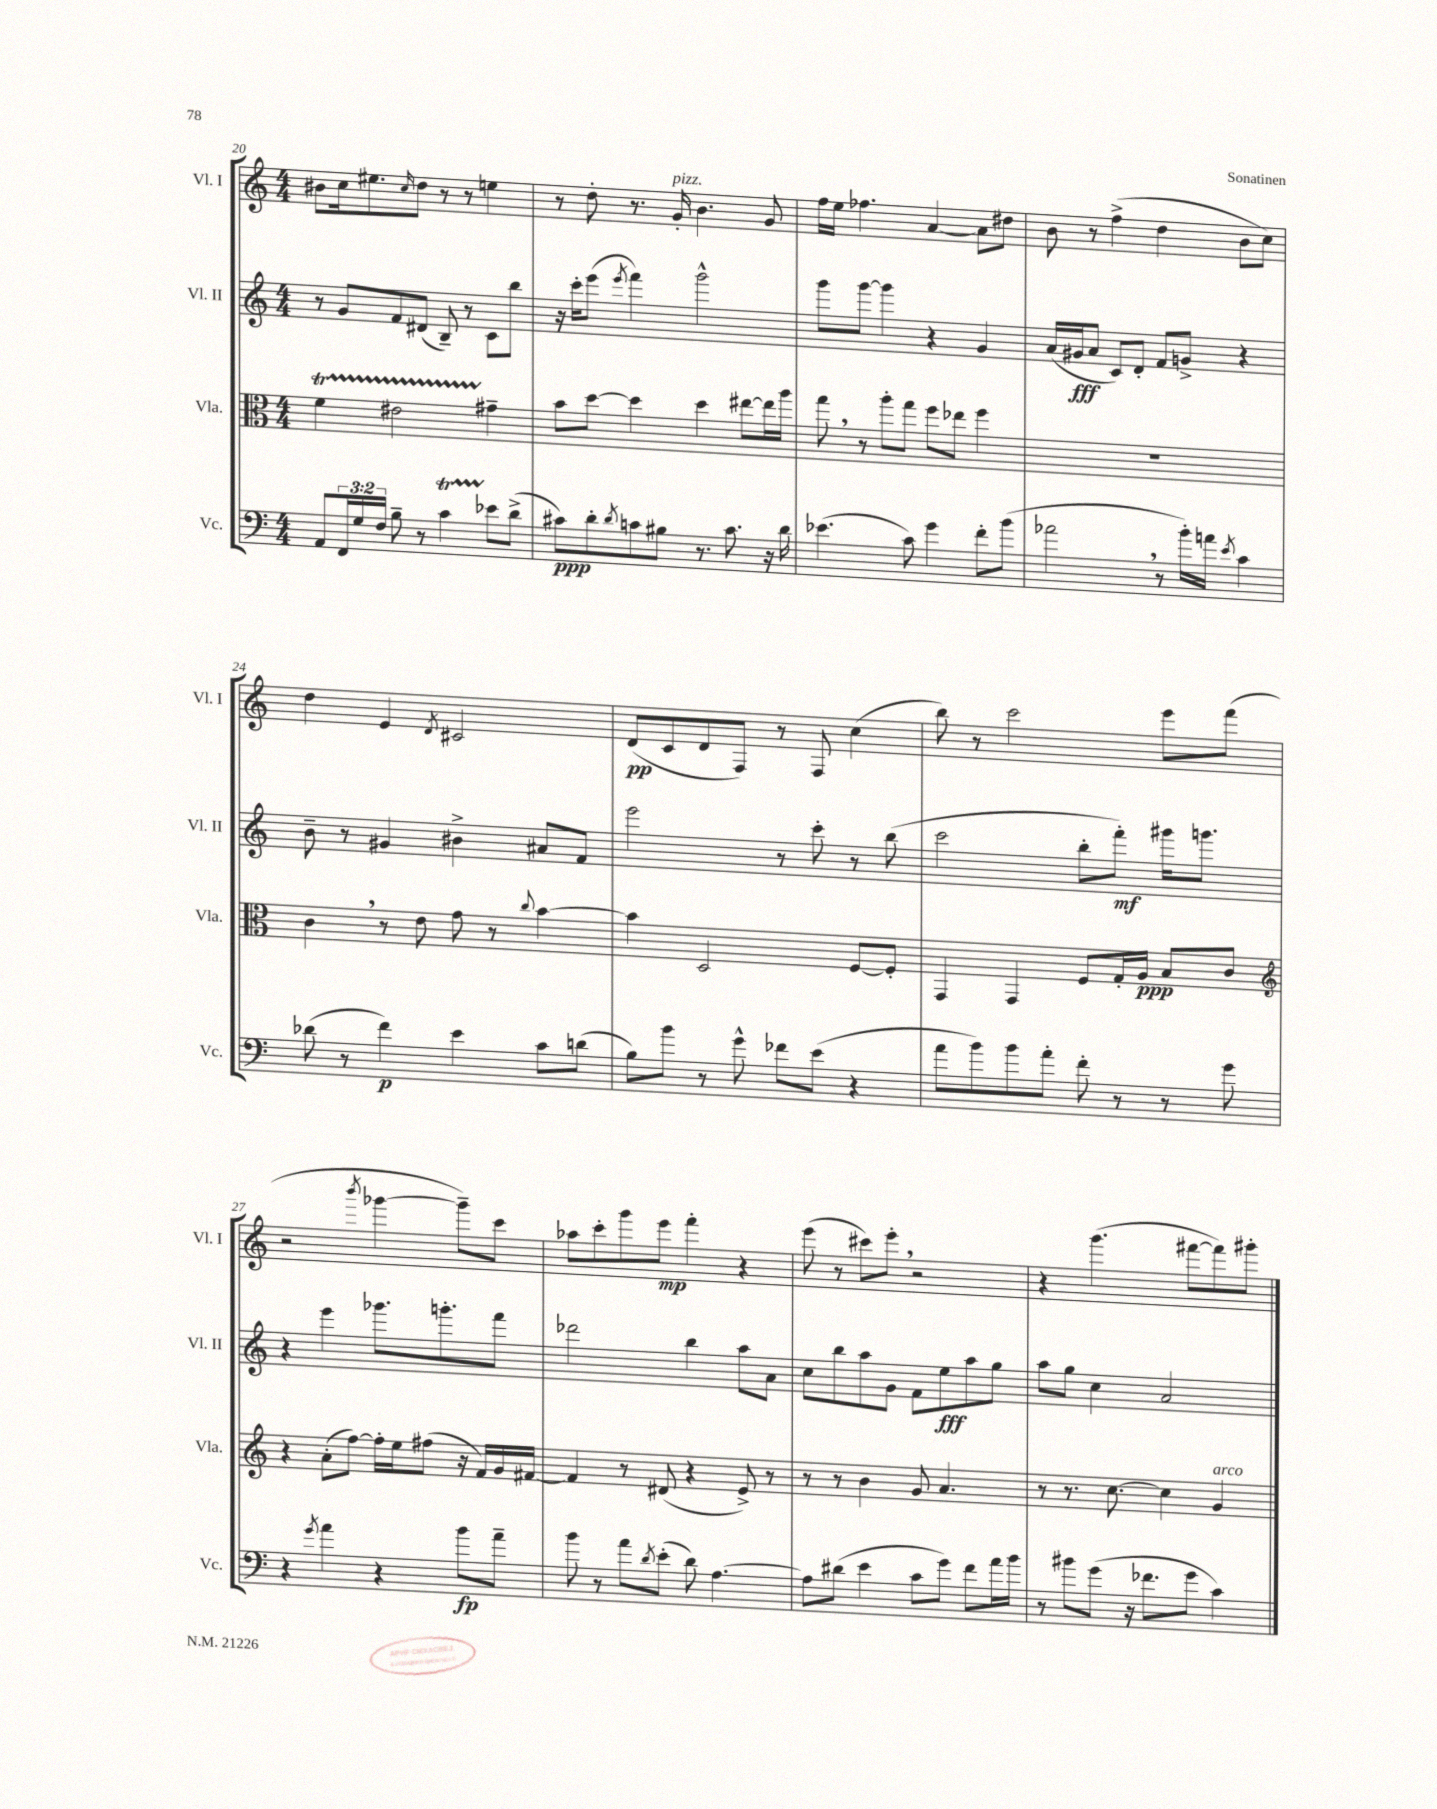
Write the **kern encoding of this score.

**kern	**dynam	**kern	**dynam	**kern	**dynam	**kern	**dynam
*part4	*part4	*part3	*part3	*part2	*part2	*part1	*part1
*staff4	*staff4	*staff3	*staff3	*staff2	*staff2	*staff1	*staff1
*I"Vc.	*	*I"Vla.	*	*I"Vl. II	*	*I"Vl. I	*
*I'Vc.	*	*I'Vla.	*	*I'Vl. II	*	*I'Vl. I	*
*clefF4	*	*clefC3	*	*clefG2	*	*clefG2	*
*k[]	*	*k[]	*	*k[]	*	*k[]	*
*M4/4	*	*M4/4	*	*M4/4	*	*M4/4	*
=20	=20	=20	=20	=20	=20	=20	=20
8AA/L	.	4fT\	.	8r	.	8b#X\L	.
24FF/L	.	.	.	8g/L	.	16cc\k	.
24G/	.	.	.	.	.	.	.
.	.	.	.	.	.	8.ee#X\	.
24F/JJ	.	.	.	.	.	.	.
8B~\	.	2e#XTTT\	.	8f/	.	.	.
.	.	.	.	.	.	16qqcc/	.
8r	.	.	.	(8d#X/J	.	8dd\J	.
4cT\	.	.	.	8B~/)	.	8r	.
.	.	.	.	8r	.	8r	.
8e-X\L	.	4g#X~\	.	8c\L	.	4een\	.
(8d^\J	.	.	.	8bb\J	.	.	.
=21	=21	=21	=21	=21	=21	=21	=21
8c#X\L)	ppp	8b\L	.	16r	.	8r	.
.	.	.	.	16ccc'\KL	.	.	.
8d'\	.	[8dd\J	.	(8eee\J	.	8dd'\	.
8qd/	.	.	.	8qeee/	.	.	.
8cn\	.	4dd\]	.	4fff\)	.	8.r	.
8B#X\J	.	.	.	.	.	.	.
!	!	!	!	!	!	!LO:TX:a:i:t=pizz.	!
.	.	.	.	.	.	16g'/	.
8.r	.	4dd\	.	2ggg^^\	.	4.b\	.
8.c\	.	.	.	.	.	.	.
.	.	[8ee#X\L	.	.	.	.	.
16r	.	16ee#\L]	.	.	.	8g/	.
16d\	.	16aa\JJ	.	.	.	.	.
=22	=22	=22	=22	=22	=22	=22	=22
(4.e-X\	.	8gg,\	.	8ggg\L	.	16ff\LL	.
.	.	.	.	.	.	16ee\JJ	.
.	.	8r	.	[8ggg\J	.	4.ff-X\	.
.	.	8aa'\L	.	4ggg\]	.	.	.
8c\)	.	8gg\J	.	.	.	.	.
4g\	.	8ff\L	.	4r	.	[4a/	.
.	.	8ee-X\J	.	.	.	.	.
8f'\L	.	4ff\	.	4g/	.	8a\L]	.
(8b\J	.	.	.	.	.	8dd#X\J	.
=23	=23	=23	=23	=23	=23	=23	=23
2a-X,\	.	1r	.	(16a/LL	.	8b\	.
.	.	.	.	16g#X/J	fff	.	.
.	.	.	.	8a/J	.	8r	.
.	.	.	.	8c/L)	.	(4ff^\	.
.	.	.	.	8d'/J	.	.	.
8r	.	.	.	8f/L	.	4dd\	.
16b'\LL)	.	.	.	8gn^/J	.	.	.
16an\JJ	.	.	.	.	.	.	.
8qe/	.	.	.	.	.	.	.
4c\	.	.	.	4r	.	8b\L	.
.	.	.	.	.	.	8cc\J)	.
!!LO:LB:g=z
=24	=24	=24	=24	=24	=24	=24	=24
(8d-X\	.	4c,\	.	8b~\	.	4dd\	.
8r	.	.	.	8r	.	.	.
4f\)	p	8r	.	4g#X/	.	4e/	.
.	.	8e\	.	.	.	.	.
.	.	.	.	.	.	8qd/	.
4e\	.	8g\	.	4b#X^\	.	2c#X/	.
.	.	8r	.	.	.	.	.
.	.	8qqcc/	.	.	.	.	.
8c\L	.	[4b\	.	8a#X/L	.	.	.
(8dn\J	.	.	.	8f/J	.	.	.
=25	=25	=25	=25	=25	=25	=25	=25
8B\L)	.	4b\]	.	2eee\	.	(8d/L	pp
8b\J	.	.	.	.	.	8c/	.
8r	.	2D/	.	.	.	8d/	.
8g^^\	.	.	.	.	.	8F/J)	.
8f-X\L	.	.	.	8r	.	8r	.
(8e\J	.	.	.	8ccc'\	.	8F/	.
4r	.	[8F/L	.	8r	.	(4cc\	.
.	.	8F'/J]	.	(8bb\	.	.	.
=26	=26	=26	=26	=26	=26	=26	=26
8a\L	.	4GG/	.	2ccc\	.	8bb\)	.
8b\)	.	.	.	.	.	8r	.
8b\	.	4GG/	.	.	.	2ccc\	.
8a'\J	.	.	.	.	.	.	.
8f'\	.	8F/L	.	8bb'\L	.	.	.
8r	.	16G'/L	.	8fff'\J)	mf	.	.
.	.	16A/JJ	ppp	.	.	.	.
8r	.	8B/L	.	16ggg#X\KL	.	8eee\L	.
.	.	.	.	8.gggn\J	.	.	.
8g\	.	8c/J	.	.	.	(8fff\J	.
!!LO:LB:g=z
=27	=27	=27	=27	=27	=27	=27	=27
*	*	*clefG2	*	*	*	*	*
4r	.	4r	.	4r	.	2r	.
8qg/	.	.	.	.	.	.	.
4a\	.	(8a'\L	.	4eee\	.	.	.
.	.	[8ff\J)	.	.	.	.	.
.	.	.	.	.	.	8qbbb/	.
4r	.	16ff'\LL]	.	8.ggg-X\L	.	[4ggg-X\	.
.	.	16ee\J	.	.	.	.	.
.	.	(8ff#X\J	.	.	.	.	.
.	.	.	.	8.gggn'\	.	.	.
8b\L	fp	16r	.	.	.	8ggg-~\L])	.
.	.	16f/LL)	.	.	.	.	.
8a~\J	.	16g/	.	8fff\J	.	8ccc\J	.
.	.	[16f#X/JJ	.	.	.	.	.
=28	=28	=28	=28	=28	=28	=28	=28
8b\	.	4f#/]	.	2ddd-X\	.	8aa-X\L	.
8r	.	.	.	.	.	8ccc'\	.
8a\L	.	8r	.	.	.	8ggg\	.
8qd/	.	.	.	.	.	.	.
(8e'\J	.	(8d#X/	.	.	.	8eee\J	mp
8d\)	.	4r	.	4bb\	.	4fff'\	.
[4.A\	.	.	.	.	.	.	.
.	.	8e^/)	.	8aa\L	.	4r	.
.	.	8r	.	8a\J	.	.	.
=29	=29	=29	=29	=29	=29	=29	=29
8A\L]	.	8r	.	8cc\L	.	(8eee\	.
(8d#X\J	.	8r	.	8bb\	.	8r	.
4e\	.	4b\	.	8aa\	.	8ccc#X\L)	.
.	.	.	.	8g\J	.	8eee',\J	.
8c\L	.	8g/	.	8f\L	.	2r	.
8g\J)	.	4.a/	.	8ee\	fff	.	.
8f\L	.	.	.	8aa\	.	.	.
16a\L	.	.	.	8gg\J	.	.	.
16b\JJ	.	.	.	.	.	.	.
=30	=30	=30	=30	=30	=30	=30	=30
8r	.	8r	.	8aa\L	.	4r	.
8b#X\L	.	8.r	.	8gg\J	.	.	.
(8g\J	.	.	.	4cc\	.	(4.ggg\	.
.	.	[8.cc\	.	.	.	.	.
16r	.	.	.	.	.	.	.
8.f-X\L	.	.	.	.	.	.	.
.	.	4cc\]	.	2a/	.	.	.
8g\J	.	.	.	.	.	[8fff#X\L	.
!	!	!LO:TX:a:i:t=arco	!	!	!	!	!
4c\)	.	4g/	.	.	.	8fff#\])	.
.	.	.	.	.	.	8ggg#X'\J	.
==	==	==	==	==	==	==	==
*-	*-	*-	*-	*-	*-	*-	*-
